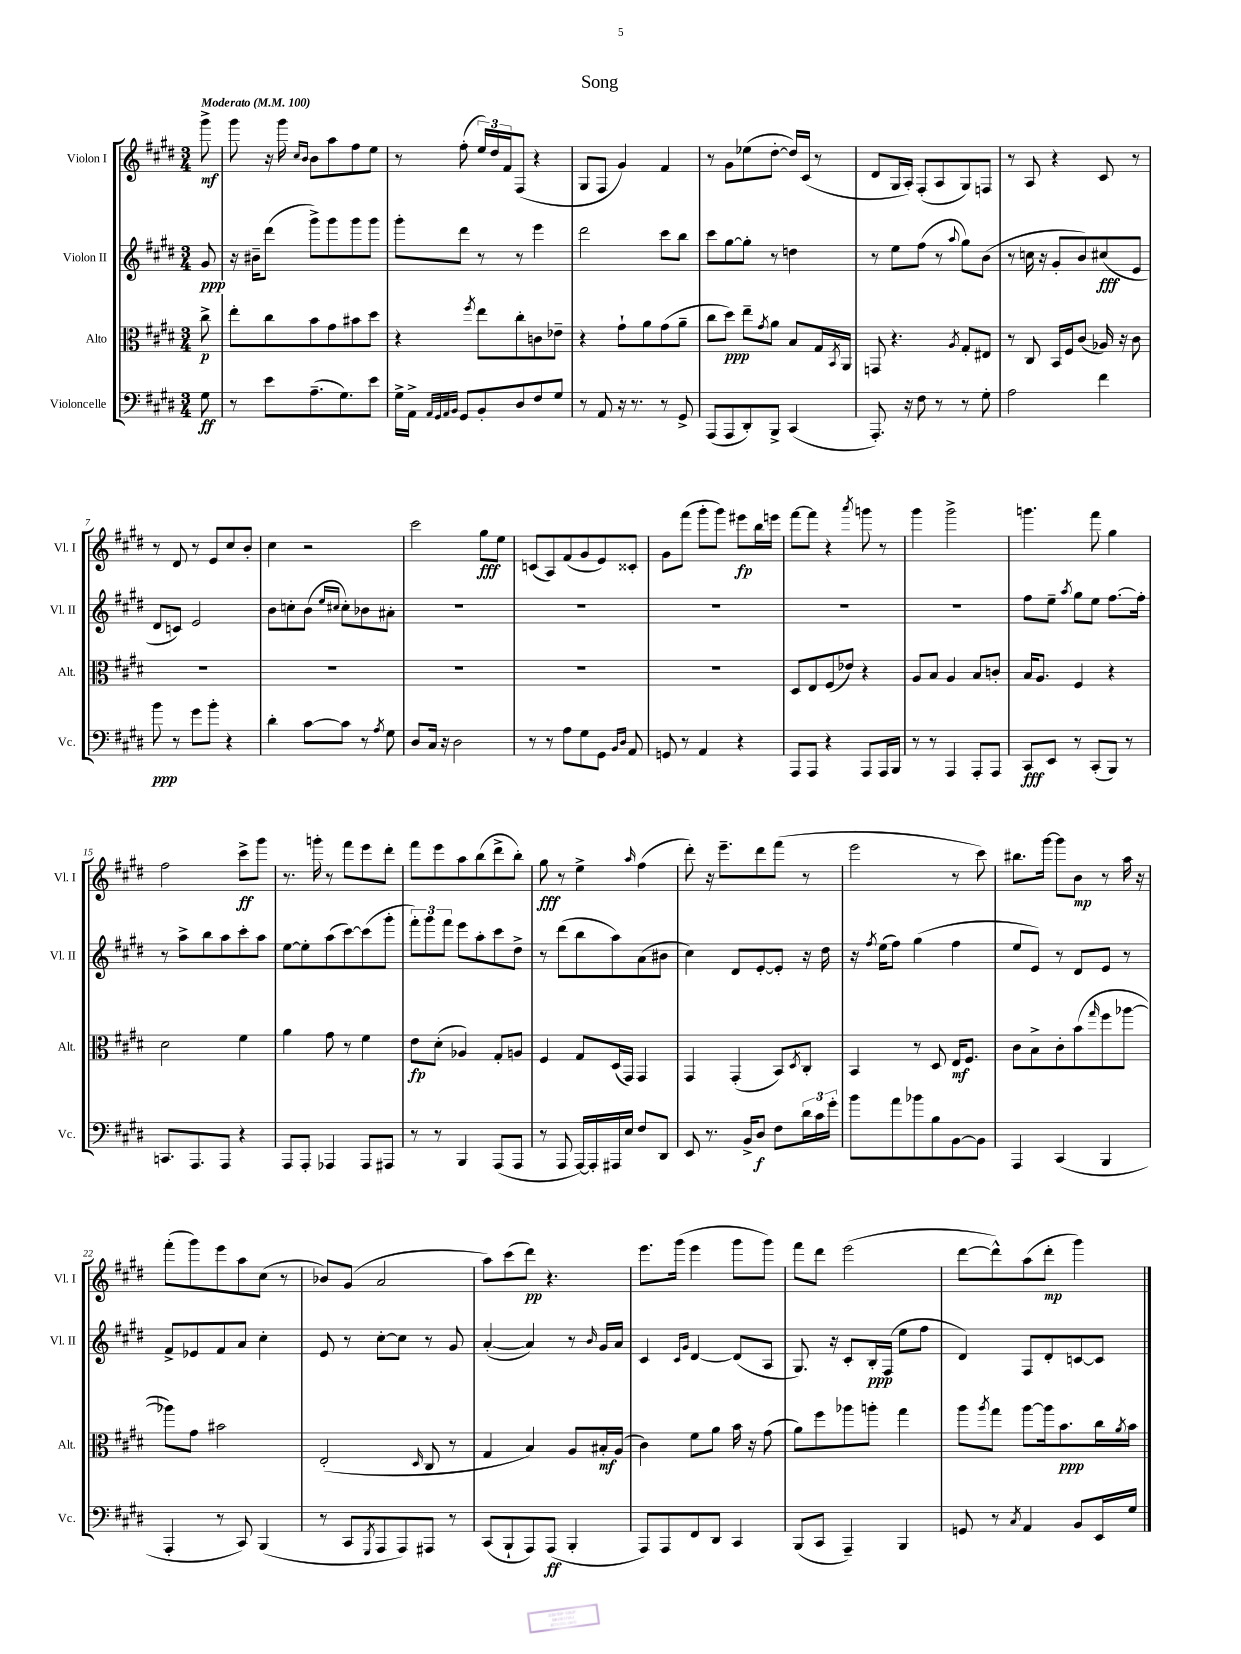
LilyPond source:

\header { title = "Song" }
<<
\new StaffGroup <<
\new Staff = "s0" \with { instrumentName = "Violon I" shortInstrumentName = "Vl. I" } {
    \clef treble \key e \major \numericTimeSignature \time 3/4 \partial 8 \tempo "Moderato" 4 = 100
    gis'''8->\mf |
    gis'''8 r16 gis'''16 \grace { cis''16 b'16 } b'8 a''8 fis''8 e''8 |
    r8 fis''8-.( \tuplet 3/2 { e''16) dis''16 fis'16 } fis8( r4 |
    gis8 fis8 gis'4) fis'4 |
    r8 gis'8 ees''8( dis''8~-. dis''16) cis'16( r8 |
    dis'8 gis16 a16-.) fis8-.( a8 gis8) f8 |
    r8 a8 r4 cis'8 r8 |
    r8 dis'8 r8 e'8 cis''8 b'8-. |
    cis''4 r2 |
    cis'''2 gis''8\fff e''8 |
    c'8( a8) fis'8( gis'8 e'8) cisis'8-. |
    gis'8 fis'''8( gis'''8-. gis'''8) eis'''8\fp b''16 e'''16 |
    fis'''8~ fis'''8 r4 \acciaccatura { a'''8 } g'''8 r8 |
    gis'''4 gis'''2-> |
    g'''4. fis'''8 gis''4 |
    fis''2 cis'''8->\ff gis'''8 |
    r8. g'''16-. r8 fis'''8 e'''8 dis'''8-. |
    fis'''8 e'''8 a''8 b''8( dis'''8-> b''8-.) |
    gis''8\fff r8 e''4-> \grace { a''16 } fis''4( |
    dis'''8-.) r16 e'''8.-- dis'''8 fis'''8( r8 |
    e'''2 r8 cis'''8) |
    bis''8. gis'''16~ gis'''8 b'8\mp r8 a''16 r16 |
    fis'''8-.( gis'''8) e'''8 a''8 cis''8( r8 |
    bes'8) gis'8( a'2 |
    a''8) cis'''8( dis'''8\pp) r4. |
    e'''8. gis'''16( e'''4 gis'''8 gis'''8) |
    fis'''8 dis'''8 e'''2( |
    dis'''8~ dis'''8-^) a''8( dis'''8-.\mp gis'''4) \bar "|." |
}
\new Staff = "s1" \with { instrumentName = "Violon II" shortInstrumentName = "Vl. II" } {
    \clef treble \key e \major \numericTimeSignature \time 3/4 \partial 8
    gis'8\ppp |
    r16 bis'16-- dis'''8( gis'''8->) gis'''8 gis'''8 gis'''8 |
    gis'''8-. dis'''8 r8 r8 e'''4 |
    dis'''2 cis'''8 b''8 |
    cis'''8 gis''8~ gis''8-. r8 d''4 |
    r8 e''8 fis''8( r8 \appoggiatura { a''8 } gis''8) b'8( |
    r8 c''16 r16 gis'8-. b'8) cis''8\fff( e'8 |
    dis'8 c'8) e'2 |
    b'8 c''8-. b'8( \grace { e''16 cis''16 } cis''8-.) bes'8 ais'8-. |
    R2. |
    R2. |
    R2. |
    R2. |
    R2. |
    fis''8 e''8-- \acciaccatura { a''8 } gis''8 e''8 fis''8.~ fis''16-. |
    r8 a''8-> b''8 a''8 cis'''8-. a''8 |
    e''8~ e''8-. a''8( cis'''8~) cis'''8( gis'''8-. |
    \tuplet 3/2 { fis'''8-.) gis'''8 fis'''8 } e'''8 a''8-. cis'''8 dis''8-> |
    r8 dis'''8( b''8 a''8) a'8( bis'8 |
    cis''4) dis'8 e'8~-. e'8-. r16 dis''16 |
    r16 \acciaccatura { fis''8 } e''16( fis''8) gis''4( fis''4 |
    e''8 e'8) r8 dis'8 e'8 r8 |
    fis'8-> ees'8 fis'8 a'8 cis''4-. |
    e'8 r8 cis''8~-. cis''8 r8 gis'8 |
    a'4~-.( a'4) r8 \grace { b'16 } gis'16 a'16 |
    cis'4 \grace { cis'16 gis'16 } dis'4~ dis'8( a8 |
    gis8.) r16 cis'8-. b16-.\ppp fis16( e''8 fis''8 |
    dis'4) fis8 dis'8-. c'8~ c'8 \bar "|." |
}
\new Staff = "s2" \with { instrumentName = "Alto" shortInstrumentName = "Alt." } {
    \clef alto \key e \major \numericTimeSignature \time 3/4 \partial 8
    cis''8->\p |
    e''8-. cis''8 b'8 gis'8 bis'8 dis''8 |
    r4 \acciaccatura { fis''8 } e''8 cis''8-. c'8 ees'8-- |
    r4 gis'8-! a'8 gis'8( a'8-- |
    cis''8 dis''8\ppp) e''8-- \acciaccatura { gis'8 } a'8 b8 gis16 \acciaccatura { b,8 } a,16 |
    g,8 r4. \acciaccatura { a8 } gis8-. eis8 |
    r8 cis8 b,16 fis16 cis'8( aes16) r16 cis'8 |
    R2. |
    R2. |
    R2. |
    R2. |
    R2. |
    dis8 e8 fis8( ees'8) r4 |
    a8 b8 a4 b8 c'8-. |
    b16 a8. fis4 r4 |
    dis'2 fis'4 |
    a'4 gis'8 r8 fis'4 |
    e'8\fp dis'8-.( aes4) gis8-. a8 |
    fis4 gis8 dis16( gis,16) gis,4 |
    gis,4 gis,4-.( b,8) \acciaccatura { dis8 } cis8-. |
    b,4 r8 dis8 e16\mf fis8. |
    cis'8 b8-> cis'8-. b'8( \grace { gis''16 } fis''8 aes''8~ |
    aes''8) gis'8 bis'2 |
    e2-.( \grace { dis16 } cis8 r8 |
    gis4 b4) a8 bis16-.\mf a16( |
    cis'4) fis'8 a'8 b'16 r16 gis'8( |
    a'8) fis''8 aes''8 a''8-. gis''4 |
    a''8 \acciaccatura { a''8 } gis''8 a''8~ a''16 b'8.\ppp cis''16 \acciaccatura { a'8 } b'16 \bar "|." |
}
\new Staff = "s3" \with { instrumentName = "Violoncelle" shortInstrumentName = "Vc." } {
    \clef bass \key e \major \numericTimeSignature \time 3/4 \partial 8
    gis8\ff |
    r8 e'8 a8.--( gis8.) e'8 |
    gis16-> a,16-> \grace { a,32 gis,32 a,32 b,32 } gis,8 b,8-. dis8 fis8 gis8 |
    r8 a,8 r16 r8. r8 gis,8-> |
    a,,8( a,,8 dis,8-.) b,,8-> cis,4( |
    a,,8.-.) r16 fis8 r8 r8 gis8-. |
    a2 fis'4 |
    b'8\ppp r8 gis'8 b'8-. r4 |
    dis'4-. cis'8~ cis'8 r8 \acciaccatura { a8 } gis8 |
    dis8 cis16 r16 dis2 |
    r8 r8 a8 gis8 gis,8 \grace { b,16 dis16 } a,8 |
    g,8 r8 a,4 r4 |
    a,,8 a,,8 r4 a,,8 a,,16 b,,16 |
    r8 r8 a,,4 a,,8-. a,,8 |
    cis,8\fff e,8 r8 cis,8-.( b,,8) r8 |
    c,8. a,,8. a,,8 r4 |
    a,,8 a,,8-. aes,,4 aes,,8 ais,,8 |
    r8 r8 b,,4 a,,8( a,,8 |
    r8 a,,8 a,,16~) a,,16-. ais,,16 e16 fis8 dis,8 |
    e,8 r8. b,16-> dis8\f fis8 \tuplet 3/2 { dis'16 cis'16 gis'16-. } |
    b'8 a'8 bes'8 b8 b,8~ b,8 |
    a,,4 cis,4( b,,4 |
    a,,4-. r8 cis,8) b,,4( |
    r8 cis,8 \acciaccatura { gis,,8 } a,,8 a,,8) ais,,8 r8 |
    cis,8( b,,8-! a,,8) a,,8\ff( b,,4-. |
    a,,8) a,,8 fis,8 dis,8 cis,4 |
    b,,8( cis,8 a,,4--) b,,4 |
    g,8 r8 \acciaccatura { cis8 } a,4 b,8 e,16 gis16 \bar "|." |
}
>>
>>
